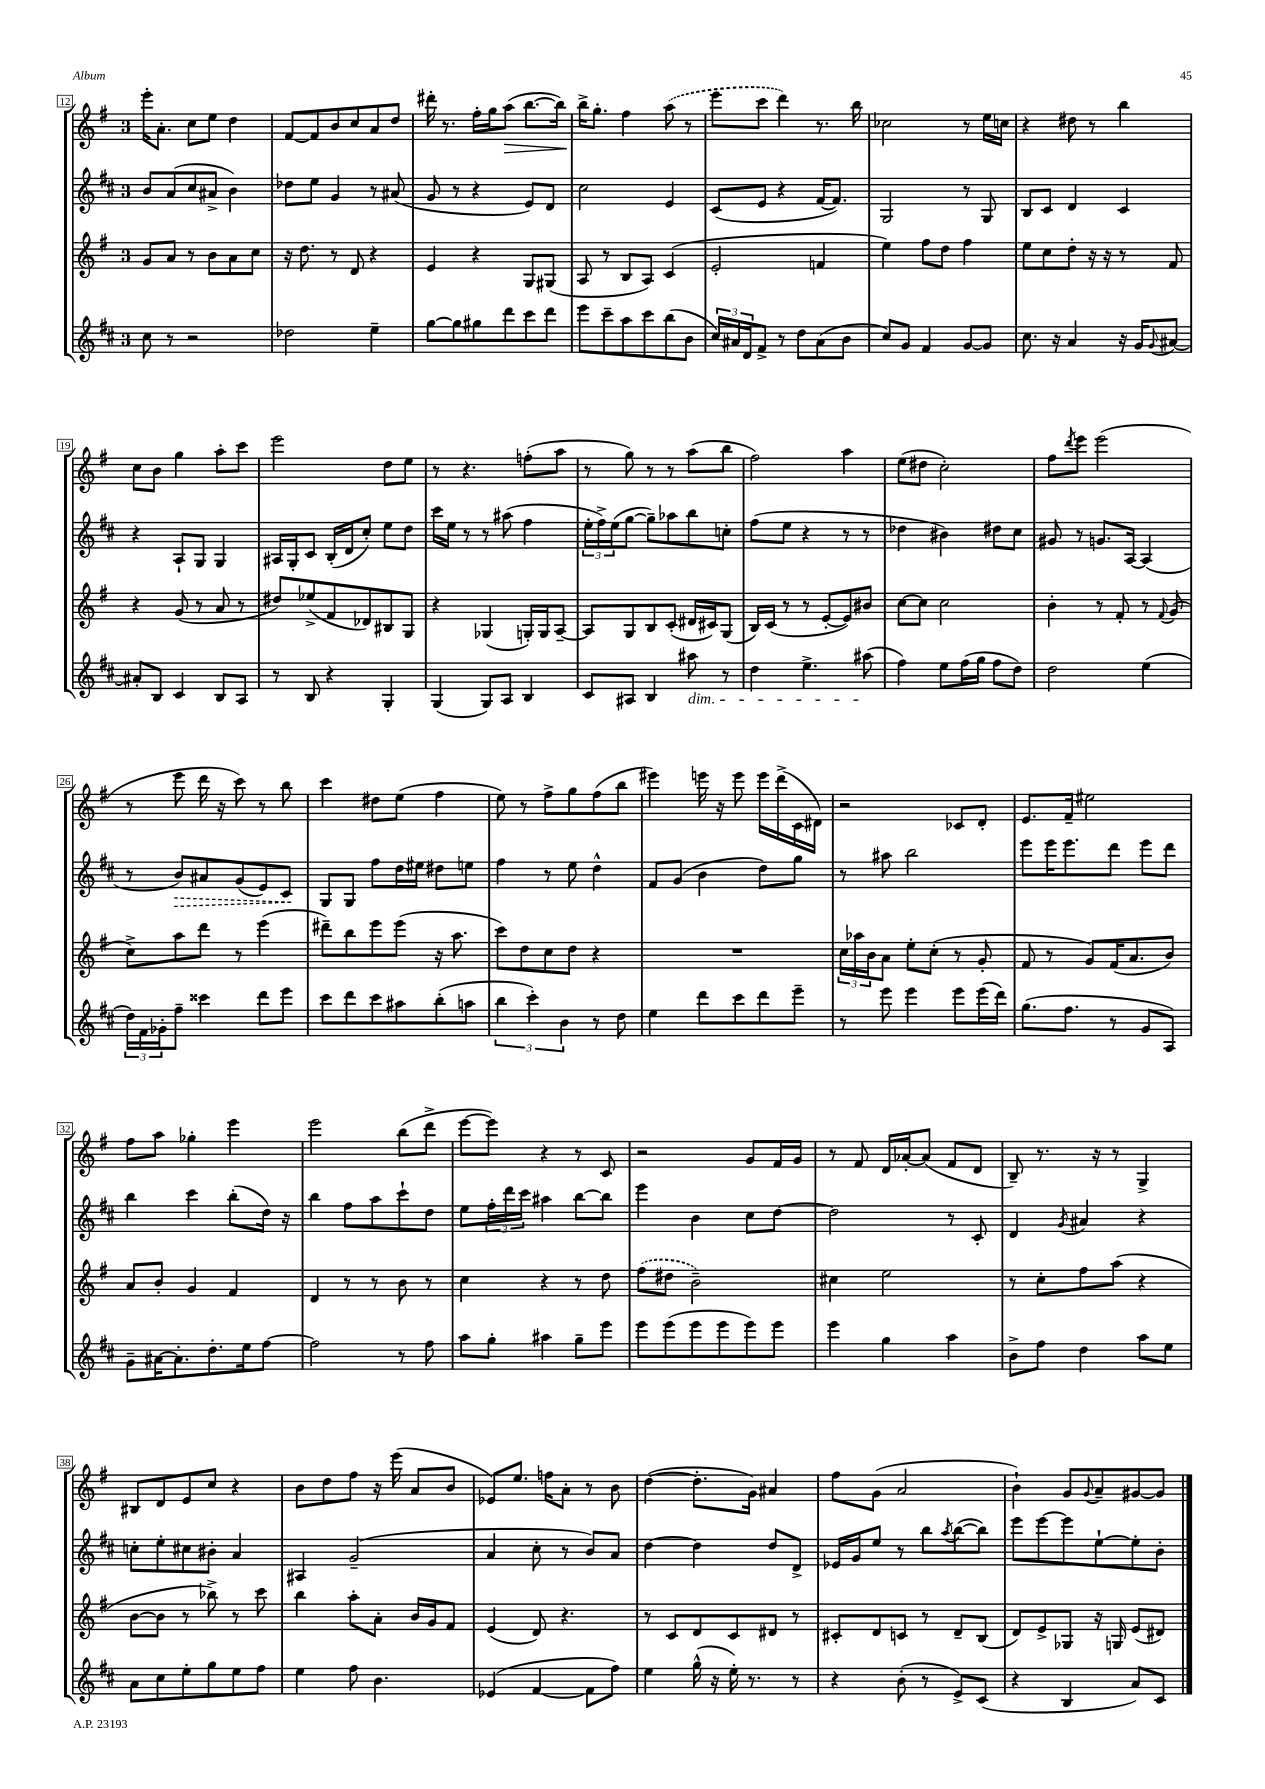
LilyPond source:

<<
\new StaffGroup <<
\new Staff = "s0" {
    \clef treble \key g \major \once \override Staff.TimeSignature.style = #'single-digit \time 3/4
    e'''16-. a'8.-. c''8 e''8 d''4 |
    fis'8~ fis'8 b'8 c''8 a'8 d''8 |
    dis'''16-. r8. fis''16-. g''16 a''8\>( b''8.~ b''16) |
    b''16->\! g''8.-. fis''4 \once \slurDashed a''8( r8 |
    e'''8 c'''8 d'''4) r8. b''16 |
    ces''2 r8 e''16 c''16 |
    r4 dis''8 r8 b''4 |
    c''8 b'8 g''4 a''8-. c'''8 |
    e'''2 d''8 e''8 |
    r8 r4. f''8-.( a''8 |
    r8 g''8) r8 r8 a''8( b''8 |
    fis''2) a''4 |
    e''8( dis''8 c''2-.) |
    fis''8 \acciaccatura { d'''8 } e'''8 e'''2( |
    r8 e'''8 d'''16 r16 c'''8) r8 b''8 |
    c'''4 dis''8 e''8( fis''4 |
    e''8) r8 fis''8-> g''8 fis''8( b''8 |
    eis'''4) e'''16 r16 e'''8 e'''16 d'''16->( c'16 dis'16) |
    r2 ces'8 d'8-. |
    e'8. fis'16-- eis''2 |
    fis''8 a''8 ges''4-. e'''4 |
    e'''2 b''8( d'''8-> |
    e'''8~ e'''8) r4 r8 c'8 |
    r2 g'8 fis'16 g'16 |
    r8 fis'8 d'16 aes'16~-. aes'8( fis'8 d'8 |
    b8--) r8. r16 r8 g4-> |
    bis8 d'8 e'8 c''8 r4 |
    b'8 d''8 fis''8 r16 e'''16( a'8 b'8 |
    ees'8) e''8. f''16 a'8-. r8 b'8 |
    d''4~( d''8.-. g'16) ais'4 |
    fis''8 g'8( a'2 |
    b'4-!) g'8 \appoggiatura { g'8 } a'8-- gis'8~ gis'8 \bar "|." |
}
\new Staff = "s1" {
    \clef treble \key d \major \once \override Staff.TimeSignature.style = #'single-digit \time 3/4
    b'8 a'8( cis''8 ais'8-> b'4) |
    des''8 e''8 g'4 r8 ais'8( |
    g'8 r8 r4 e'8) d'8 |
    cis''2 e'4 |
    cis'8( e'8 r4 fis'16~ fis'8.) |
    g2 r8 g8 |
    b8 cis'8 d'4 cis'4 |
    r4 a8-! g8 g4 |
    ais16 g16-. cis'8 b16-.( d'16 cis''8-.) e''8 d''8 |
    cis'''16 e''16 r8 r8 ais''8( fis''4 |
    \tuplet 3/2 { e''16-. fis''16->) e''16( } g''8~ g''8--) aes''8 b''8 c''8-. |
    fis''8( e''8 r4 r8 r8 |
    des''4 bis'4) dis''8 cis''8 |
    gis'8 r8 g'8. a16~ a4( |
    r8 \once \override Hairpin.style = #'dashed-line b'8\>) ais'8 g'8( e'8) cis'8\! |
    g8 g8 fis''8 d''16 eis''16 dis''8 e''8 |
    fis''4 r8 e''8 d''4-^ |
    fis'8 g'8( b'4 d''8) g''8 |
    r8 ais''8 b''2 |
    e'''8 e'''16 e'''8. d'''8 e'''8 d'''8 |
    b''4 cis'''4 b''8-.( d''16) r16 |
    b''4 fis''8 a''8 cis'''8-! d''8 |
    e''8 \tuplet 3/2 { fis''16-. d'''16 cis'''16 } ais''4 b''8~ b''8 |
    e'''4 b'4 cis''8 d''8~ |
    d''2 r8 cis'8-. |
    d'4 \acciaccatura { g'8 } ais'4 r4 |
    c''8-. e''8-. cis''8 bis'8-. a'4 |
    ais4 g'2--( |
    a'4 cis''8-. r8 b'8) a'8 |
    d''4~ d''4 d''8 d'8-> |
    ees'16 g'16 e''8 r8 b''8 \acciaccatura { a''8 } b''8~( b''8) |
    e'''8 e'''8~ e'''8 e''8~-! e''8-. b'8-. \bar "|." |
}
\new Staff = "s2" {
    \clef treble \key g \major \once \override Staff.TimeSignature.style = #'single-digit \time 3/4
    g'8 a'8 r8 b'8 a'8 c''8 |
    r16 d''8. r8 d'8 r4 |
    e'4 r4 g8 gis8( |
    a8 r8 b8 a8) c'4( |
    e'2-. f'4 |
    e''4) fis''8 d''8 fis''4 |
    e''8 c''8 d''8-. r16 r16 r8 fis'8 |
    r4 g'8( r8 a'8 r8 |
    dis''8) ees''8->( fis'8 des'8) bis8 g8 |
    r4 ges4( g16-.) g16 a8~-- |
    a8 g8 b8 c'8-.( dis'16 cis'16) g8( |
    b16) c'16( r8 r8 e'8~-. e'8) bis'8 |
    c''8~ c''8 c''2 |
    b'4-. r8 fis'8-. r8 \appoggiatura { fis'8 } g'8( |
    c''8->) a''8 d'''8 r8 e'''4( |
    dis'''8--) b''8 e'''8 e'''8( r16 a''8. |
    c'''8) d''8 c''8 d''8 r4 |
    R2. |
    \tuplet 3/2 { c''16 aes''16 b'16 } a'8 e''8-. c''8-.( r8 g'8-. |
    fis'8 r8 g'8) fis'16( a'8. b'8) |
    a'8 b'8-. g'4 fis'4 |
    d'4 r8 r8 b'8 r8 |
    c''4 r4 r8 d''8 |
    \once \slurDashed fis''8( dis''8 b'2--) |
    cis''4 e''2 |
    r8 c''8-. fis''8 a''8( r4 |
    b'8~ b'8 r8 bes''8->) r8 c'''8 |
    b''4 a''8-. a'8-. b'16 g'16 fis'8 |
    e'4( d'8) r4. |
    r8 c'8 d'8 c'8 dis'8 r8 |
    cis'8-. d'8 c'8 r8 d'8-- b8( |
    d'8) e'8-> ges8 r16 g16 e'8( dis'8) \bar "|." |
}
\new Staff = "s3" {
    \clef treble \key d \major \once \override Staff.TimeSignature.style = #'single-digit \time 3/4
    cis''8 r8 r2 |
    des''2 e''4-- |
    g''8~ g''8 gis''8 d'''8 cis'''8 d'''8 |
    e'''8 cis'''8-- a''8 cis'''8 b''8( b'8 |
    \tuplet 3/2 { cis''16) ais'16 d'16 } fis'8-> r8 d''8 ais'8( b'8 |
    cis''8) g'8 fis'4 g'8~ g'8 |
    cis''8. r16 a'4 r16 g'16 \appoggiatura { g'8 } ais'8~ |
    ais'8-. b8 cis'4 b8 a8 |
    r8 b8 r4 g4-. |
    g4( g8) a8 b4 |
    cis'8 ais8 b4 ais''8\dim r8 |
    d''4 e''4.-> ais''8\!( |
    fis''4) e''8 fis''16( g''16 fis''8 d''8) |
    d''2 e''4( |
    \tuplet 3/2 { d''16) fis'16 ges'16-. } fis''8-- cisis'''4 d'''8 e'''8 |
    cis'''8 d'''8 cis'''8 ais''8 b''8-.( a''8 |
    \tuplet 3/2 { b''4 cis'''4-.) b'4 } r8 d''8 |
    e''4 d'''8 cis'''8 d'''8 e'''8-- |
    r8 e'''8 e'''4 e'''8 e'''16( d'''16) |
    g''8.( fis''8. r8 g'8 a8) |
    g'8-- ais'16~ ais'8.-. d''8.-. e''16 fis''8~ |
    fis''2 r8 fis''8 |
    a''8 g''8-. ais''4 g''8-- e'''8 |
    e'''8 e'''8( e'''8 e'''8 e'''8) e'''8 |
    e'''4 g''4 a''4 |
    b'8-> fis''8 d''4 a''8 e''8 |
    a'8 cis''8 e''8-. g''8 e''8 fis''8 |
    e''4 fis''8 b'4. |
    ees'4( fis'4~ fis'8 fis''8) |
    e''4 g''16-^( r16 e''16-.) r8. r8 |
    r4 b'8-.( r8 e'8->) cis'8( |
    r4 b4 a'8) cis'8 \bar "|." |
}
>>
>>
\layout { \context { \Score currentBarNumber = #12 \override BarNumber.stencil = #(make-stencil-boxer 0.1 0.3 ly:text-interface::print) } }
